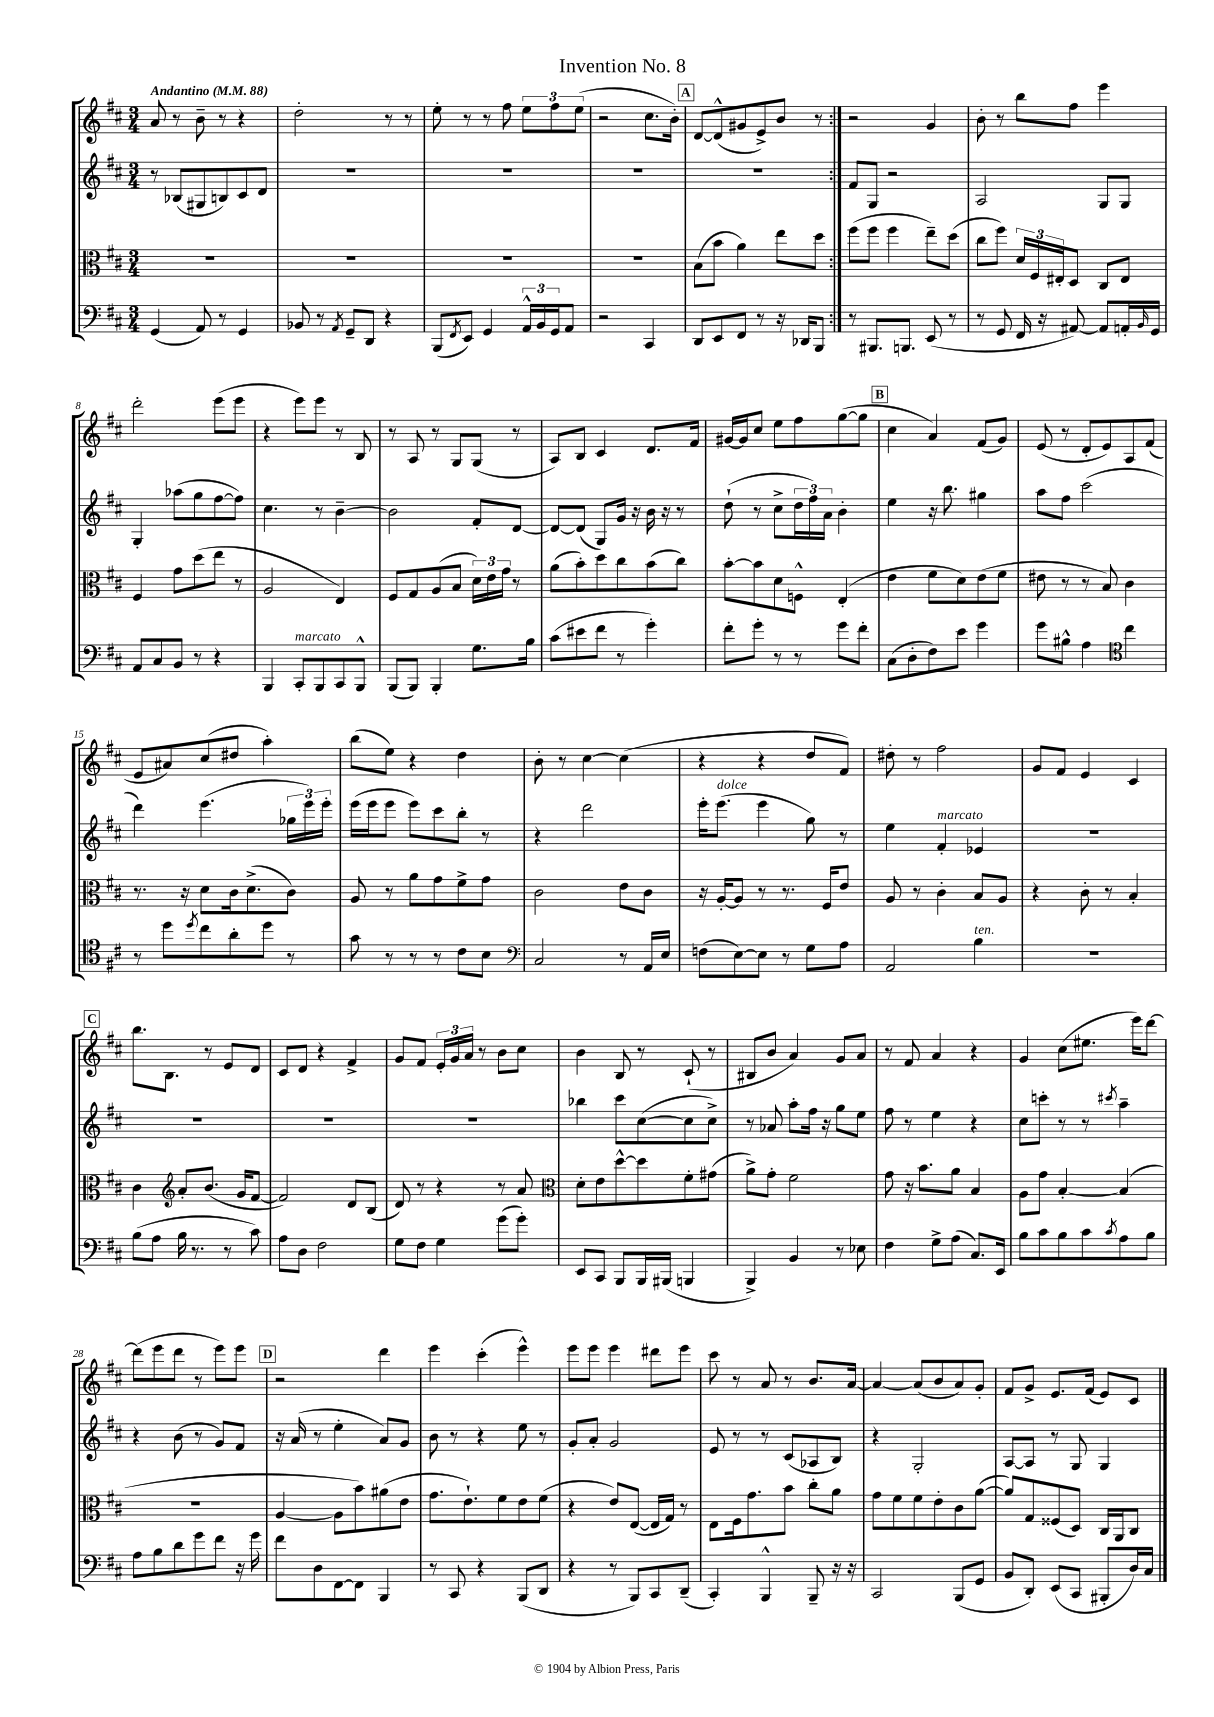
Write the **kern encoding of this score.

**kern	**kern	**kern	**kern
*staff4	*staff3	*staff2	*staff1
*clefF4	*clefC3	*clefG2	*clefG2
*k[f#c#]	*k[f#c#]	*k[f#c#]	*k[f#c#]
*M3/4	*M3/4	*M3/4	*M3/4
*MM88	*MM88	*MM88	*MM88
(4GG	2.r	8r	8a
.	.	(8B-	8r
8AA)	.	8G#	8b~
8r	.	8B)	8r
4GG	.	8c#	4r
.	.	8d	.
=	=	=	=
8BB-	2.r	2.r	2dd'
8r	.	.	.
8qAA	.	.	.
8GG~	.	.	.
8DD	.	.	.
4r	.	.	8r
.	.	.	8r
=	=	=	=
(8BBB	2.r	2.r	8ee'
8qFF#	.	.	.
8EE)	.	.	8r
4GG	.	.	8r
.	.	.	8ff#
24AA^^	.	.	12ee
24BB	.	.	.
24GG	.	.	12ff#
8AA	.	.	.
.	.	.	(12ee
=	=	=	=
2r	2.r	2.r	2r
4CC#	.	.	8.cc#
.	.	.	16b')
=	=	=	=
8DD	(8B	2.r	[8d
8EE	8b	.	(8d^^]
8FF#	4a)	.	8g#
8r	.	.	8e^)
16r	8ee	.	8b
16DD-	.	.	.
8BBB	8dd	.	8r
=:|!	=:|!	=:|!	=:|!
8r	(8ff#	8f#	2r
8.BBB#	8ff#	8G	.
.	4ff#	2r	.
8.BBB	.	.	.
(8EE	8ee~)	.	4g
8r	(8dd	.	.
=	=	=	=
8r	8cc#	2A	8b'
8GG	8ff#)	.	8r
16FF#	24d	.	8bb
.	24F#	.	.
16r	.	.	.
.	24E#'	.	.
[8AA#)	8D	.	8ff#
8AA#]	8C#	8G	4eee
16AA'	8E#	8G	.
16qqBB	.	.	.
16GG	.	.	.
=	=	=	=
8AA	4F#	4G'	2ddd'
8C#	.	.	.
8BB	8g	(8aa-	.
8r	(8dd	8gg	.
4r	8ee	[8ff#	(8eee
.	8r	8ff#])	8eee
=	=	=	=
4BBB	2A	4.cc#	4r
8CC#'	.	.	8eee)
8BBB	.	8r	8eee
8CC#	4E)	[4b~	8r
8BBB^^	.	.	8B
=	=	=	=
(8BBB	8F#	2b]	8r
8BBB)	8G	.	8A
4BBB'	(8A	.	8r
.	8B	.	8G
8.G	24d)	8f#'	(8G
.	24e	.	.
.	24g	.	.
.	8r	[8d	8r
16B	.	.	.
=	=	=	=
(8c#	(8a	8d_	8A)
8e#	8b')	(8d]	8B
8f#	8dd	8G)	4c#
8r	8cc#	16g	.
.	.	16r	.
4g')	(8b	16b	8.d
.	.	16r	.
.	8cc#)	8r	.
.	.	.	16f#
=	=	=	=
8f#'	[8b'	(8dd`	[16g#
.	.	.	16g#]
8g'	8b]	8r	8cc#
8r	8d	8cc#^	8ee
8r	8F^^	24dd	8ff#
.	.	24ff#)	.
.	.	24a	.
8g	(4E'	4b'	([8gg
8f#'	.	.	8gg]
=	=	=	=
(8C#	4e	4ee	4cc#
8D'	.	.	.
8F#)	8f#	16r	4a)
.	.	8.bb	.
8e	8d)	.	.
4g	(8e	4gg#	(8f#
.	8f#	.	8g)
=	=	=	=
8g	8e#	8aa	(8e
8B#^^	8r	8ff#	8r
4A	8r	(2ccc#	8d'
.	8B)	.	8e)
*clefC4	*	*	*
4cc#	4c#	.	8A
.	.	.	(8f#
=	=	=	=
8r	8.r	4ddd)	8e
8dd	.	.	8a#)
.	16r	.	.
8qdd	.	.	.
8cc#	8d	(4.eee	(8cc#
8a'	16c#	.	8dd#
.	(8.d^	.	.
8dd	.	.	4aa')
8r	8c#)	24gg-	.
.	.	24eee)	.
.	.	24eee'	.
=	=	=	=
8g	8A	(16eee	(8bb
.	.	16eee	.
8r	8r	8eee	8ee)
8r	8a	8eee)	4r
8r	8g	8ccc#	.
8c#	8f#^	8bb'	4dd
8B	8g	8r	.
=	=	=	=
*clefF4	*	*	*
2C#	2c#	4r	8b'
.	.	.	8r
.	.	2ddd	[4cc#
8r	8e	.	(4cc#]
16AA	8c#	.	.
16E	.	.	.
=	=	=	=
(8F	16r	16eee'	4r
.	[16A'	(8.eee	.
[8E)	8A]	.	.
8E]	8r	4eee	4r
8r	8.r	.	.
8G	.	8gg)	8dd
.	16F#	.	.
8A	8e	8r	8f#)
=	=	=	=
2AA	8A	4ee	8dd#'
.	8r	.	8r
.	4c#'	4f#'	2ff#
4B	8B	4e-	.
.	8A	.	.
=	=	=	=
2.r	4r	2.r	8g
.	.	.	8f#
.	8c#'	.	4e
.	8r	.	.
.	4B'	.	4c#
=	=	=	=
(8B	4c#	2.r	8.bb
8A	.	.	.
.	.	.	8.B
*	*clefG2	*	*
16B	8a'	.	.
8.r	.	.	.
.	(8.b	.	8r
8r	.	.	8e
.	16g	.	.
8c#)	[8f#	.	8d
=	=	=	=
8A	2f#])	2.r	8c#
8D	.	.	8d
2F#	.	.	4r
.	8d	.	4f#^
.	(8B	.	.
=	=	=	=
8G	8d)	2.r	8g
8F#	8r	.	8f#
4G	4r	.	24e'
.	.	.	24g
.	.	.	24a
.	.	.	8r
(8g	8r	.	8b
8g')	8a	.	8cc#
=	=	=	=
*	*clefC3	*	*
8EE	8d'	4bb-	4b
8CC#	8e	.	.
8BBB	[8dd^^	8ccc#	8B
16BBB	8dd]	([8cc#	8r
(16BBB#	.	.	.
4BBB	8f#'	8cc#]	(8c#`
.	(8g#	8cc#^)	8r
=	=	=	=
4BBB^)	8a^)	8r	8B#
.	8g'	8a-	8b
4BB	2f#	8aa'	4a)
.	.	16ff#	.
.	.	16r	.
8r	.	8gg	8g
8E-	.	8ee	8a
=	=	=	=
4F#	8g	8ff#	8r
.	16r	8r	8f#
.	8.b	.	.
8G^	.	4ee	4a
(8A	8a	.	.
8.C#)	4B	4r	4r
16EE	.	.	.
=	=	=	=
8B	8A	8cc#	4g
8c#	8g	8ccc'	.
8B	[4B'	8r	(8cc#
8c#	.	8r	8.ee#
8qc#	.	8qccc#	.
8A	(4B]	4aa~	.
.	.	.	16eee)
8B	.	.	[8ddd
=	=	=	=
8A	2.r	4r	(8ddd]
8B	.	.	8eee
8d	.	(8b	8ddd
8g	.	8r	8r
8f#	.	8g)	8eee)
16r	.	8f#	8eee
16g	.	.	.
=	=	=	=
8f#	[4A	16r	2r
.	.	(16a	.
8D	.	8r	.
[8FF#	8A]	4ee'	.
8FF#]	8b)	.	.
4BBB	(8a#	8a)	4ddd
.	8e	8g	.
=	=	=	=
8r	8.g	8b	4eee
8CC#	.	8r	.
.	8.e`)	.	.
4r	.	4r	(4ccc#'
.	8f#	.	.
(8BBB	8e	8ee	4eee^^)
8DD	(8f#	8r	.
=	=	=	=
4r	4r	8g'	8eee
.	.	8a'	8eee
8r	8e)	2g	4eee
8BBB)	([8E	.	.
8CC#	16E]	.	8ddd#
.	16G)	.	.
(8DD~	8r	.	8eee
=	=	=	=
4CC#')	8E	8e	8ccc#
.	16F#	8r	8r
.	8.g	.	.
4BBB^^	.	8r	8a
.	8b	(8c#	8r
8BBB~	8cc#'	8A-	8.b
16r	8a	8B)	.
16r	.	.	[16a
=	=	=	=
2CC#	8g	4r	4a_
.	8f#	.	.
.	8f#	2G'	(8a]
.	8e'	.	8b
(8BBB	8c#	.	8a)
8GG	([8a	.	8g'
=	=	=	=
8BB	8a])	[8A	8f#
8DD')	8G	8A]	8g^
(8EE	(8F##	8r	8.e
8CC#	8D)	8G	.
.	.	.	(16f#
8BBB#'	16C#	4G	8e)
.	16AA	.	.
16D)	8C#	.	8c#
16C#	.	.	.
==	==	==	==
*-	*-	*-	*-
